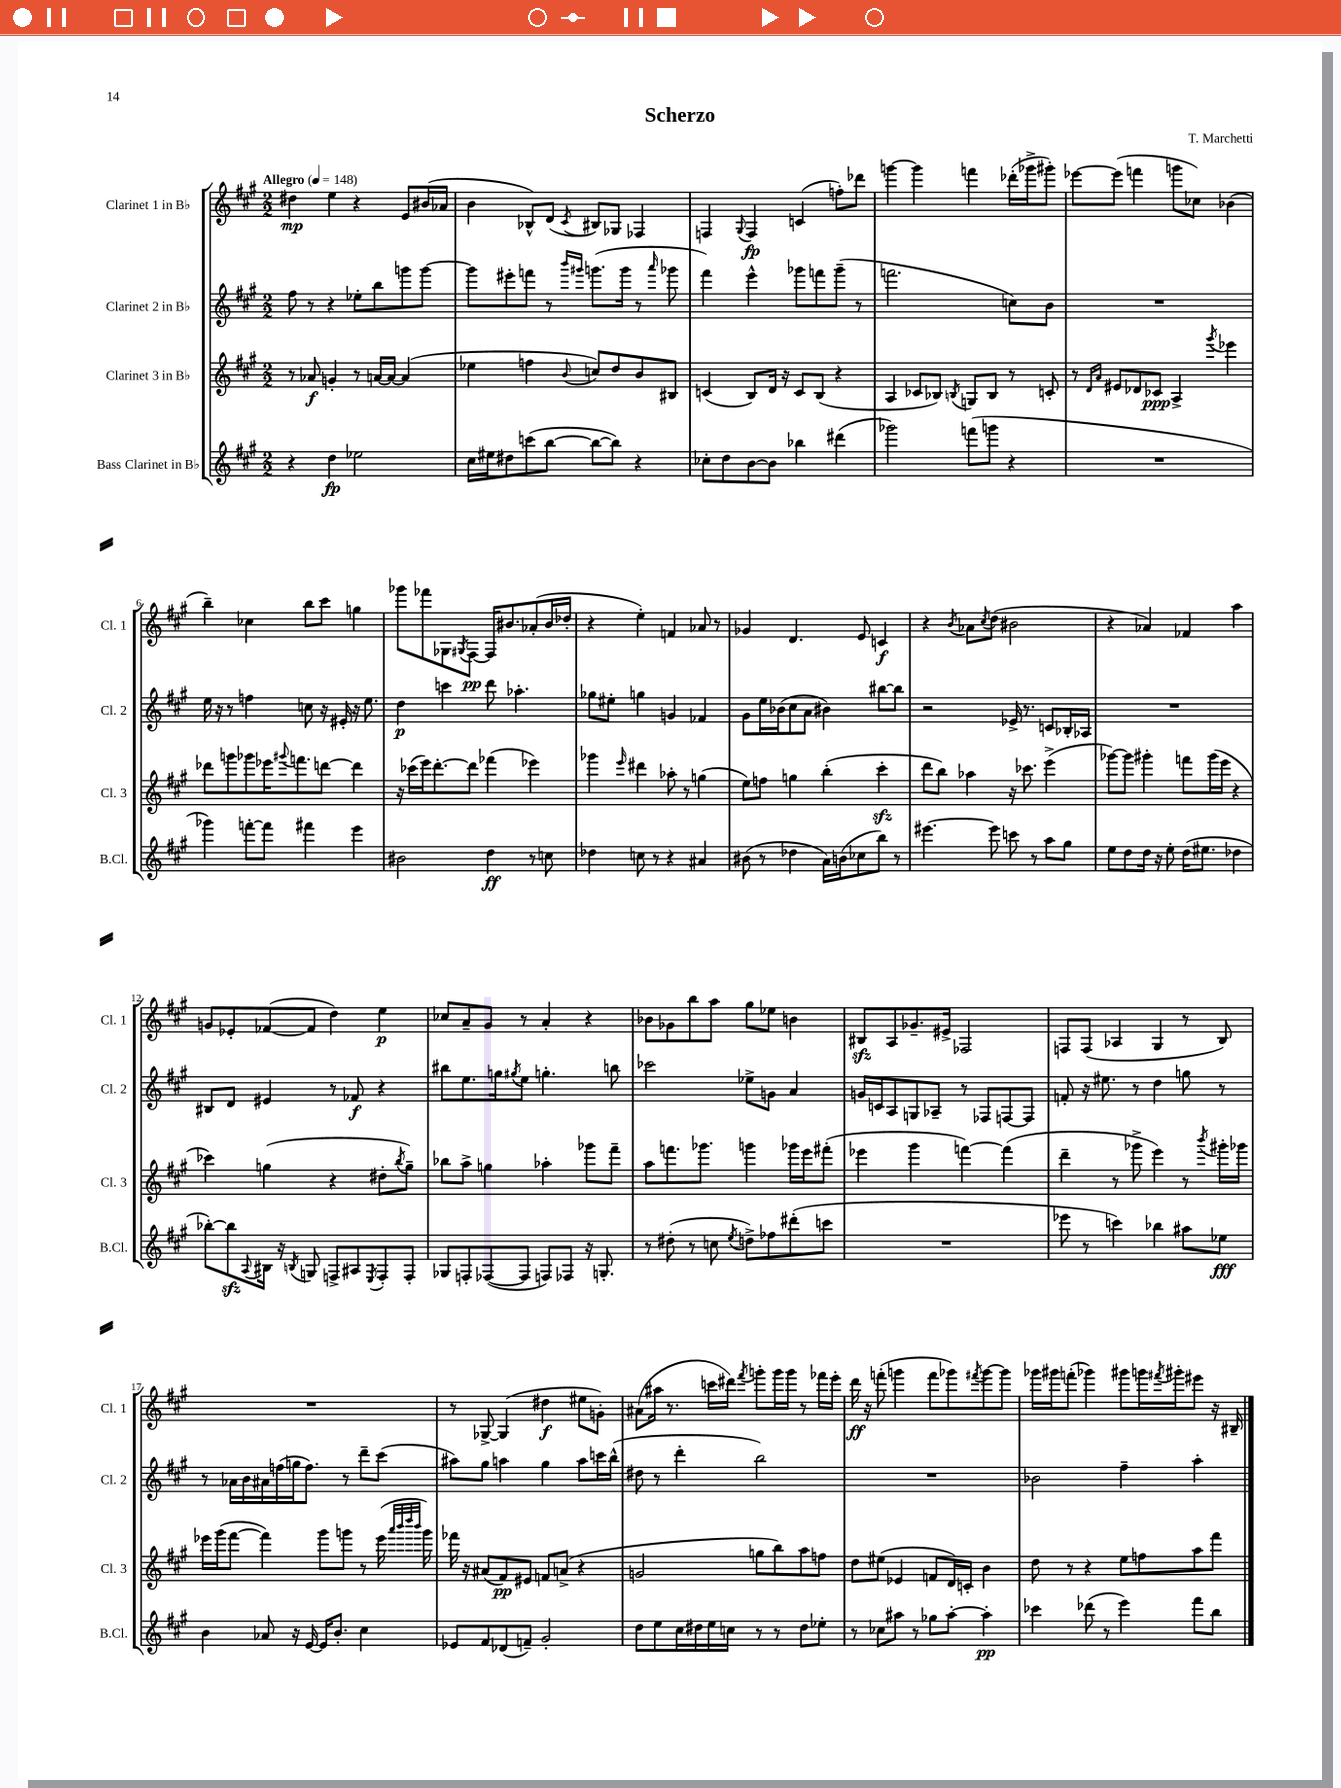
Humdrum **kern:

**kern	**dynam	**kern	**dynam	**kern	**dynam	**kern	**dynam
*part4	*part4	*part3	*part3	*part2	*part2	*part1	*part1
*staff4	*staff4	*staff3	*staff3	*staff2	*staff2	*staff1	*staff1
*I"Bass Clarinet in B♭	*	*I"Clarinet 3 in B♭	*	*I"Clarinet 2 in B♭	*	*I"Clarinet 1 in B♭	*
*I'B.Cl.	*	*I'Cl. 3	*	*I'Cl. 2	*	*I'Cl. 1	*
*clefG2	*	*clefG2	*	*clefG2	*	*clefG2	*
*k[f#c#g#]	*	*k[f#c#g#]	*	*k[f#c#g#]	*	*k[f#c#g#]	*
*M2/2	*	*M2/2	*	*M2/2	*	*M2/2	*
*MM148	*	*MM148	*	*MM148	*	*MM148	*
=1	=1	=1	=1	=1	=1	=1	=1
!	!	!	!	!	!	!LO:TX:a:B:t=Allegro	!
4r	.	8r	.	8ff#\	.	4dd#X\	mp
.	.	8a-X/	f	8r	.	.	.
4dd\	fp	4gn'/	.	4r	.	4ee\	.
2ee-X\	.	8r	.	8ee-X'\L	.	4r	.
.	.	[16an/LL	.	8bb\	.	.	.
.	.	16a/JJ_	.	.	.	.	.
.	.	(4a/]	.	8gggn\	.	8e/L	.
.	.	.	.	[8ggg\J	.	(16b#X/L	.
.	.	.	.	.	.	16a-X/JJ	.
=2	=2	=2	=2	=2	=2	=2	=2
16cc#\LL	.	4ee-X\	.	8ggg\L]	.	4b\	.
16ee#X\J	.	.	.	.	.	.	.
8dd#X\	.	.	.	8eee#X'\	.	.	.
(8cccn\	.	4ffn\	.	8fffn\J	.	8B-X^^/L)	.
[8bb\J	.	.	.	8r	.	(8d/J	.
.	.	.	.	16qqbbb/LL	.	.	.
.	.	8qqb/	.	16qqggg#X/JJ	.	8qc#/	.
8bb\L_	.	8ccn/L)	.	(8.gggn\L	.	8B#X/L)	.
8bb\J])	.	8dd/	.	.	.	8G-X/J	.
.	.	.	.	16ggg\Jk	.	.	.
4r	.	8b/	.	8r	.	4F-X/	.
.	.	.	.	16qqaaa/	.	.	.
.	.	8B#X/J	.	8ggg-X\	.	.	.
=3	=3	=3	=3	=3	=3	=3	=3
8cc-X'\L	.	(4cn/	.	4fff#\)	.	4Fn/	.
8dd\	.	.	.	.	.	.	.
.	.	.	.	.	.	8qqG#/	.
[8b\	.	8B/L)	.	4eee^^\	.	4F/	fp
8b\J]	.	16d/Jk	.	.	.	.	.
.	.	16r	.	.	.	.	.
4bb-X\	.	8c/L	.	8ggg-X\L	.	(4cn/	.
.	.	(8B/J	.	8fffn\	.	.	.
(4ddd#X\	.	4r	.	(8ggg-~\J	.	8ffn'\L)	.
.	.	.	.	8r	.	8ddd-X\J	.
=4	=4	=4	=4	=4	=4	=4	=4
2ggg-X\)	.	4A/	.	2.fffn\	.	[4gggn\	.
.	.	8c-X/L	.	.	.	4ggg\]	.
.	.	8B-X/J)	.	.	.	.	.
.	.	8qBn/	.	.	.	.	.
(8fffn\L	.	8Gn/L	.	.	.	4fffn\	.
8gggn\J	.	8B/J	.	.	.	.	.
4r	.	8r	.	8ccn\L)	.	(16ddd-X'\LL	.
.	.	.	.	.	.	16ggg-X^\J	.
.	.	8cn'/	.	8b\J	.	8ggg#X'\J)	.
=5	=5	=5	=5	=5	=5	=5	=5
1r	.	8r	.	1r	.	[8eee-X\L	.
.	.	16qqd/LL	.	.	.	.	.
.	.	16qqa/JJ	.	.	.	.	.
.	.	8e#X/L	.	.	.	(8eee-\J]	.
.	.	8d-X/	.	.	.	4fffn\	.
.	.	8c-X/J	ppp	.	.	.	.
.	.	4A^/	.	.	.	8gggn\L	.
.	.	.	.	.	.	8cc-X\J)	.
.	.	8qggg#/	.	.	.	.	.
.	.	4eee-X\	.	.	.	(4b-X\	.
!!LO:LB:g=z
=6	=6	=6	=6	=6	=6	=6	=6
4ggg-X\)	.	8ddd-X\L	.	16ee\	.	4bb~\)	.
.	.	.	.	16r	.	.	.
.	.	8gggn\	.	8r	.	.	.
[8fffn'\L	.	8ggg-X\	.	4ffn\	.	4cc-X\	.
8fff\J]	.	16eee-X\K	.	.	.	.	.
.	.	8qqggg#X/	.	.	.	.	.
.	.	8.fffn\	.	.	.	.	.
4fff#X\	.	.	.	8ccn\	.	8bb\L	.
.	.	[8dddn\J	.	16r	.	8ccc#\J	.
.	.	.	.	16e#X'/	.	.	.
4eee\	.	4ddd\]	.	16r	.	4ggn\	.
.	.	.	.	8.ee\	.	.	.
=7	=7	=7	=7	=7	=7	=7	=7
2b#X\	.	16r	.	4dd\	p	8ggg-X\L	.
.	.	(16ccc-X\LL	.	.	.	.	.
.	.	16eee\J)	.	.	.	8fff-X\	.
.	.	[8.ddd'\	.	.	.	.	.
.	.	.	.	4cccn\	.	8G-X\	.
.	.	.	.	.	.	8qG#X/	.
.	.	8ddd\J]	.	.	.	[8F#\J	pp
4dd\	ff	(4fff-X\	.	8ddd\	.	16F#/KL]	.
.	.	.	.	.	.	8.b#X/	.
.	.	.	.	4.aa-X'\	.	.	.
8r	.	4eee-X\)	.	.	.	(8a-X'/	.
8ccn\	.	.	.	.	.	16b#/L	.
.	.	.	.	.	.	16dd-X'/JJ	.
=8	=8	=8	=8	=8	=8	=8	=8
4dd-X\	.	4ggg-X\	.	8gg-X\L	.	4r	.
.	.	.	.	8ee#X'\J	.	.	.
.	.	16qqeee/	.	.	.	.	.
8ccn\	.	4ddd#X\	.	4ggn\	.	4ee'\)	.
8r	.	.	.	.	.	.	.
4r	.	8aa-X'\	.	4gn/	.	4fn/	.
.	.	8r	.	.	.	.	.
4a#X/	.	(4ggn\	.	4f-X/	.	8a-X/	.
.	.	.	.	.	.	8r	.
=9	=9	=9	=9	=9	=9	=9	=9
(8b#X\	.	8ee\L)	.	8g#\L	.	4g-X/	.
8r	.	8ffn\J	.	16ee\L	.	.	.
.	.	.	.	(16b-X\J	.	.	.
4dd-X\	.	4ggn\	.	8cc#\	.	4.d/	.
.	.	.	.	8a\J	.	.	.
16a\LL)	.	(4bb'\	.	4b#X\)	.	.	.
(16bn\J	.	.	.	.	.	.	.
8cc-X\	.	.	.	.	.	8e/	.
8bb\J)	.	4ccc#zz'\	.	[8bb#X\L	.	4cn/	f
8r	.	.	.	8bb#\J]	.	.	.
=10	=10	=10	=10	=10	=10	=10	=10
[4.eee#X\	.	8ddd\L	.	2r	.	4r	.
.	.	8bb\J)	.	.	.	.	.
.	.	.	.	.	.	8qb/	.
.	.	4aa-X\	.	.	.	8a-X\L	.
.	.	.	.	.	.	8qcc#/	.
8eee#\]	.	.	.	.	.	(8dd\J	.
8cccn\	.	16r	.	16e-X^/	.	2b#X\	.
.	.	8.ccc-X\	.	8.r	.	.	.
8r	.	.	.	.	.	.	.
8aa\L	.	(4eee^\	.	8cn/L	.	.	.
8gg#\J	.	.	.	16B-X'/L	.	.	.
.	.	.	.	16A-X/JJ	.	.	.
=11	=11	=11	=11	=11	=11	=11	=11
8ee\L	.	[8ggg-X\L)	.	1r	.	4r	.
8dd\	.	8ggg-\J]	.	.	.	.	.
16dd\Jk	.	4ggg#X'\	.	.	.	4a-X/)	.
16r	.	.	.	.	.	.	.
8ee'\	.	.	.	.	.	.	.
(16dd\KL	.	8fffn\L	.	.	.	4f-X/	.
8.ee#X\J	.	.	.	.	.	.	.
.	.	(16ggg#\L	.	.	.	.	.
.	.	16eee\JJ	.	.	.	.	.
4dd-X\	.	4r	.	.	.	4aa\	.
!!LO:LB:g=z
=12	=12	=12	=12	=12	=12	=12	=12
[8bb-X'\L)	.	4ccc-X\)	.	8B#X/L	.	8gn/L	.
8bb-zz\]	.	.	.	8d/J	.	8e-X'/	.
8qqA/	.	.	.	.	.	.	.
16B#X\Jk	.	(4ggn\	.	4e#X/	.	([8f-X/	.
16r	.	.	.	.	.	.	.
8qBn/	.	.	.	.	.	.	.
8Gn/	.	.	.	.	.	8f-/J]	.
8Fn^/L	.	4r	.	8r	.	4dd\)	.
8A#X/	.	.	.	8f-X/	f	.	.
8qE/	.	.	.	.	.	.	.
8F'/	.	8dd#X'\L	.	4r	.	4ee\	p
.	.	8qbb/	.	.	.	.	.
8F'/J	.	8gg~\J)	.	.	.	.	.
=13	=13	=13	=13	=13	=13	=13	=13
8G-X/L	.	8bb-X\L	.	8bb#X\L	.	8cc-X/L	.
8Fn'/	.	8aa^\J	.	8.ee\	.	8a~/	.
([8F-X/	.	4ggn\	.	.	.	8g#/J	.
.	.	.	.	16ggn\k	.	.	.
.	.	.	.	8qgg#X/	.	.	.
8F-/J]	.	.	.	8ee\J	.	8r	.
8Fn/L)	.	4aa-X'\	.	4.ggn'\	.	4a'/	.
8F-X/J	.	.	.	.	.	.	.
16r	.	8ggg-X\L	.	.	.	4r	.
8.Gn'/	.	.	.	.	.	.	.
.	.	8fff#~\J	.	8bbn\	.	.	.
=14	=14	=14	=14	=14	=14	=14	=14
8r	.	8aa\L	.	2ccc-X\	.	8b-X\L	.
(8dd#X'\	.	8.fffn\	.	.	.	8g-X\	.
8r	.	.	.	.	.	8bb\	.
.	.	8.ggg-X\J	.	.	.	.	.
8ccn\	.	.	.	.	.	8aa\J	.
8qee/	.	.	.	.	.	.	.
8ddn^\L)	.	4gggn\	.	8ee-X^\L	.	8gg#\L	.
8ff-X\	.	.	.	8gn\J	.	8ee-X\J	.
(8ddd#X'\	.	16ggg-X\LL	.	4a/	.	4bn\	.
.	.	16eee\J	.	.	.	.	.
8cccn\J	.	(8fff#X'\J	.	.	.	.	.
=15	=15	=15	=15	=15	=15	=15	=15
1r	.	4eee-X\	.	16gn/LL	.	8B#Xzz/L	.
.	.	.	.	16cn/J	.	.	.
.	.	.	.	8A/	.	8A/	.
.	.	4ggg#\	.	8Gn/	.	8.g-X~/	.
.	.	.	.	8A-X~/J	.	.	.
.	.	.	.	.	.	16e#X^/Jk	.
.	.	[4fffn\)	.	8r	.	2F-X/	.
.	.	.	.	8F-X/L	.	.	.
.	.	(4fff\]	.	[8Fn/	.	.	.
.	.	.	.	8F/J]	.	.	.
=16	=16	=16	=16	=16	=16	=16	=16
8eee-X\	.	4ddd~\	.	8fn'/	.	8Fn/L	.
8r	.	.	.	16r	.	(8F/J	.
.	.	.	.	8.ee#X\	.	.	.
4cccn\)	.	8r	.	.	.	4A-X/	.
.	.	8ggg-X^\	.	8r	.	.	.
4bb-X\	.	4eee\)	.	4dd\	.	4G#/	.
8aa#X\L	.	8r	.	8ggn\	.	8r	.
.	.	8qbbb/	.	.	.	.	.
8ee-X\J	fff	16ggg#X'\LL	.	8r	.	8B/)	.
.	.	16ggg-X\JJ	.	.	.	.	.
!!LO:LB:g=z
=17	=17	=17	=17	=17	=17	=17	=17
4b\	.	16eee-X\LL	.	8r	.	1r	.
.	.	(16ggg#\J	.	.	.	.	.
.	.	[8fff#\J	.	16a-X\LL	.	.	.
.	.	.	.	16b\	.	.	.
8a-X/	.	4fff#\])	.	16a#X\	.	.	.
.	.	.	.	(16ffn\	.	.	.
16r	.	.	.	16ggn\J	.	.	.
[16e/	.	.	.	8.ff\J)	.	.	.
16e/KL]	.	8ggg#\L	.	.	.	.	.
8.b'/J	.	.	.	.	.	.	.
.	.	8gggn\J	.	8r	.	.	.
4cc#\	.	8r	.	8ddd~\L	.	.	.
.	.	(16eee-\	.	(8ccc#\J	.	.	.
.	.	32qqaaa/LLL	.	.	.	.	.
.	.	32qqbbb/	.	.	.	.	.
.	.	32qqdddd/	.	.	.	.	.
.	.	32qqbbb/JJJ	.	.	.	.	.
.	.	16ggg\)	.	.	.	.	.
=18	=18	=18	=18	=18	=18	=18	=18
8e-X/L	.	16fff-X\	.	8aa#X\L)	.	8r	.
.	.	16r	.	.	.	.	.
8f#/	.	(8a#X/L	.	8gg#\J	.	[8G-X^/	.
(8d-X/	.	8f#/)	pp	4aan\	.	(4G-/]	.
8fn~/J)	.	8e#X/J	.	.	.	.	.
2g#'/	.	8fn/L	.	4gg#\	.	4dd#X\	f
.	.	(8an^/J	.	.	.	.	.
.	.	4r	.	8aa\L	.	8ee#X\L	.
.	.	.	.	16cccn\L	.	8gn'\J)	.
.	.	.	.	(16bb^^\JJ	.	.	.
=19	=19	=19	=19	=19	=19	=19	=19
8dd\L	.	2gn/	.	8dd#X\	.	(8a#X\L	.
8ee\	.	.	.	8r	.	16aa#X\Jk	.
.	.	.	.	.	.	8.r	.
16cc#\L	.	.	.	4ddd'\	.	.	.
16dd#X\	.	.	.	.	.	.	.
16ee\	.	.	.	.	.	16cccn\LL	.
16ccn\JJ	.	.	.	.	.	16ddd#X\JJ)	.
.	.	.	.	.	.	8qfff#/	.
8r	.	8ggn\L	.	2bb\)	.	8gggn'\L	.
8r	.	8bb\)	.	.	.	16ggg\L	.
.	.	.	.	.	.	16ggg\JJ	.
8dd#\L	.	8aa\	.	.	.	8r	.
8ee-X'\J	.	8ffn\J	.	.	.	16fff-X\LL	.
.	.	.	.	.	.	16eee'\JJ	.
=20	=20	=20	=20	=20	=20	=20	=20
8r	.	8dd\L	.	1r	.	16ddd\	ff
.	.	.	.	.	.	16r	.
8cc-X\L	.	(8ee#X\J	.	.	.	(8fffn'\	.
8aa#X\J	.	4e-X/	.	.	.	4gggn\	.
8r	.	.	.	.	.	.	.
8gg-X\L	.	8fn/L	.	.	.	8fff\L	.
[8aa#'\J	.	16d/L)	.	.	.	8ggg-X\)	.
.	.	16cn'/JJ	.	.	.	.	.
.	.	.	.	.	.	8qfff#X/	.
4aa#'\]	pp	4b\	.	.	.	[8ggg-\	.
.	.	.	.	.	.	8ggg-\J]	.
=21	=21	=21	=21	=21	=21	=21	=21
4ccc-X\	.	8dd\	.	2b-X\	.	16ggg-X\LL	.
.	.	.	.	.	.	16ggg#X\J	.
.	.	8r	.	.	.	(8fffn'\J	.
(8ddd-X\	.	4r	.	.	.	4ggg-X\)	.
8r	.	.	.	.	.	.	.
4eee\)	.	8ee\L	.	4ff#~\	.	8ggg#X\L	.
.	.	8ffn\	.	.	.	16gggn\L	.
.	.	.	.	.	.	8qfff#X/	.
.	.	.	.	.	.	16ggg#X'\J	.
8fff#\L	.	8aa\	.	4aa'\	.	8eee#X\J	.
8bb\J	.	8fff#\J	.	.	.	16r	.
.	.	.	.	.	.	16B#X~/	.
==	==	==	==	==	==	==	==
*-	*-	*-	*-	*-	*-	*-	*-
